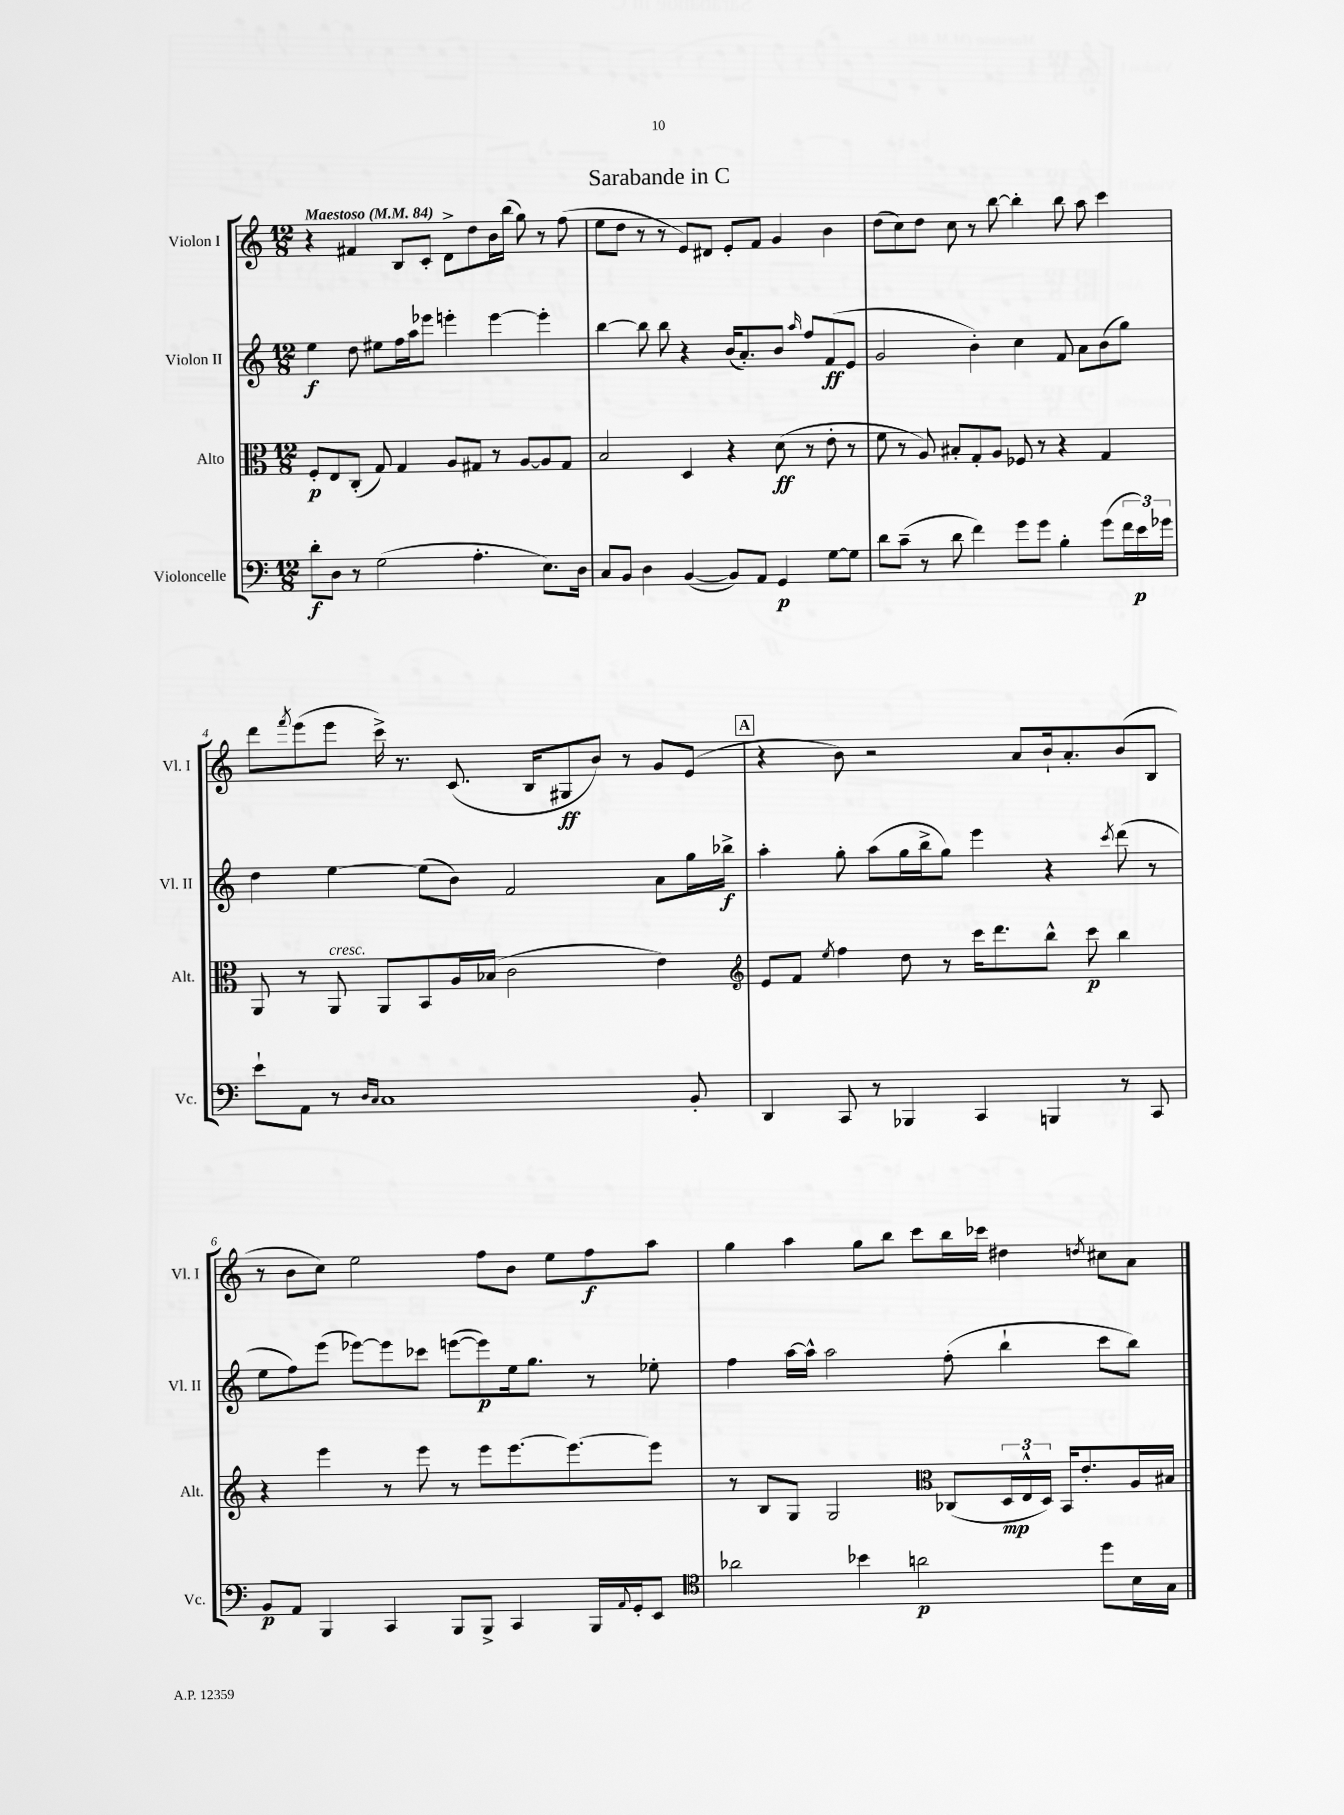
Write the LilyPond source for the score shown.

\header { title = "Sarabande in C" }
<<
\new StaffGroup <<
\new Staff = "s0" \with { instrumentName = "Violon I" shortInstrumentName = "Vl. I" } {
    \clef treble \key c \major \numericTimeSignature \time 12/8 \tempo "Maestoso" 4 = 84
    r4 fis'4 b8 c'8-. d'8-> d''8 b'16 b''16( g''8) r8 f''8( |
    e''8 d''8 r8 r8 e'8) dis'8 e'8-. f'8 g'4 b'4 |
    d''8( c''8) d''8 c''8 r8 b''8~ b''4-. b''8 a''8 c'''4 |
    d'''8 \acciaccatura { f'''8 } e'''8( e'''8 c'''16->) r8. c'8.( b16 gis8\ff b'8) r8 g'8 e'8( |
    \mark \markup { \box "A" } r4 b'8) r2 a'8 b'16-! a'8.-. b'8( b8 |
    r8 b'8 c''8) e''2 f''8 b'8 e''8 f''8\f a''8 |
    g''4 a''4 g''8 b''8 c'''8 b''16 ces'''16 dis''4 \acciaccatura { d''8 } cis''8 a'8 \bar "|." |
}
\new Staff = "s1" \with { instrumentName = "Violon II" shortInstrumentName = "Vl. II" } {
    \clef treble \key c \major \numericTimeSignature \time 12/8
    e''4\f d''8 eis''8 f''16 a''16 ees'''8 e'''4-. e'''4~ e'''4-. |
    b''4~ b''8 b''8 r4 b'16( a'8.-.) b'8 \grace { a''16 } f''8 f'8\ff( e'8 |
    g'2 b'4-.) c''4 f'8 a'8 b'8( g''8) |
    d''4 e''4~ e''8( b'8) f'2 a'8 g''16 bes''16->\f |
    \mark \markup { \box "A" } a''4-. g''8-. a''8( g''16 b''16-> g''8) e'''4 r4 \acciaccatura { c'''8 } d'''8( r8 |
    e''8 f''8) e'''8( ees'''8~) ees'''8 ces'''8 e'''8~( e'''8\p) e''16 g''8. r8 ees''8-. |
    f''4 a''16~ a''16-^ a''2 f''8-.( b''4-! c'''8 b''8) \bar "|." |
}
\new Staff = "s2" \with { instrumentName = "Alto" shortInstrumentName = "Alt." } {
    \clef alto \key c \major \numericTimeSignature \time 12/8
    f8-.\p e8 c8-.( g8) g4 a8 gis8 r8 a8~ a8 gis8 |
    b2 d4 r4 d'8\ff( r8 e'8-. r8 |
    f'8 r8 a8) bis8-. g8-. a8 fes8 r8 r4 g4 |
    a,8 r8 a,8^\markup { \italic "cresc." } a,8 b,8 a16 bes16( c'2 e'4) |
    \mark \markup { \box "A" } \clef treble e'8 f'8 \acciaccatura { e''8 } f''4 d''8 r8 c'''16 d'''8. b''8-^ c'''8\p b''4 |
    r4 e'''4 r8 e'''8 r8 e'''8 e'''8.~ e'''8.~ e'''8 |
    r8 b8 g8 g2 \clef alto ces8( \tuplet 3/2 { d16\mp e16-^ d16) } b,16 e'8.-. a16 bis16 \bar "|." |
}
\new Staff = "s3" \with { instrumentName = "Violoncelle" shortInstrumentName = "Vc." } {
    \clef bass \key c \major \numericTimeSignature \time 12/8
    d'8-.\f d8 r8 g2( a4.-. e8.) d16 |
    c8 b,8 d4 b,4~( b,8) a,8 g,4\p g8~ g8 |
    d'8 c'8--( r8 d'8 f'4) g'8 g'8 b4-. g'8( \tuplet 3/2 { f'16 e'16\p) ges'16 } |
    e'8-! a,8 r8 \grace { d16 c16 } c1 b,8-. |
    \mark \markup { \box "A" } d,4 c,8 r8 bes,,4 c,4 b,,4 r8 c,8 |
    b,8\p a,8 b,,4 c,4 b,,8 b,,8-> c,4 b,,16 \appoggiatura { a,8 } g,16-. e,8 |
    \clef tenor aes'2 bes'4 a'2\p d''8 b16 g16 \bar "|." |
}
>>
>>
